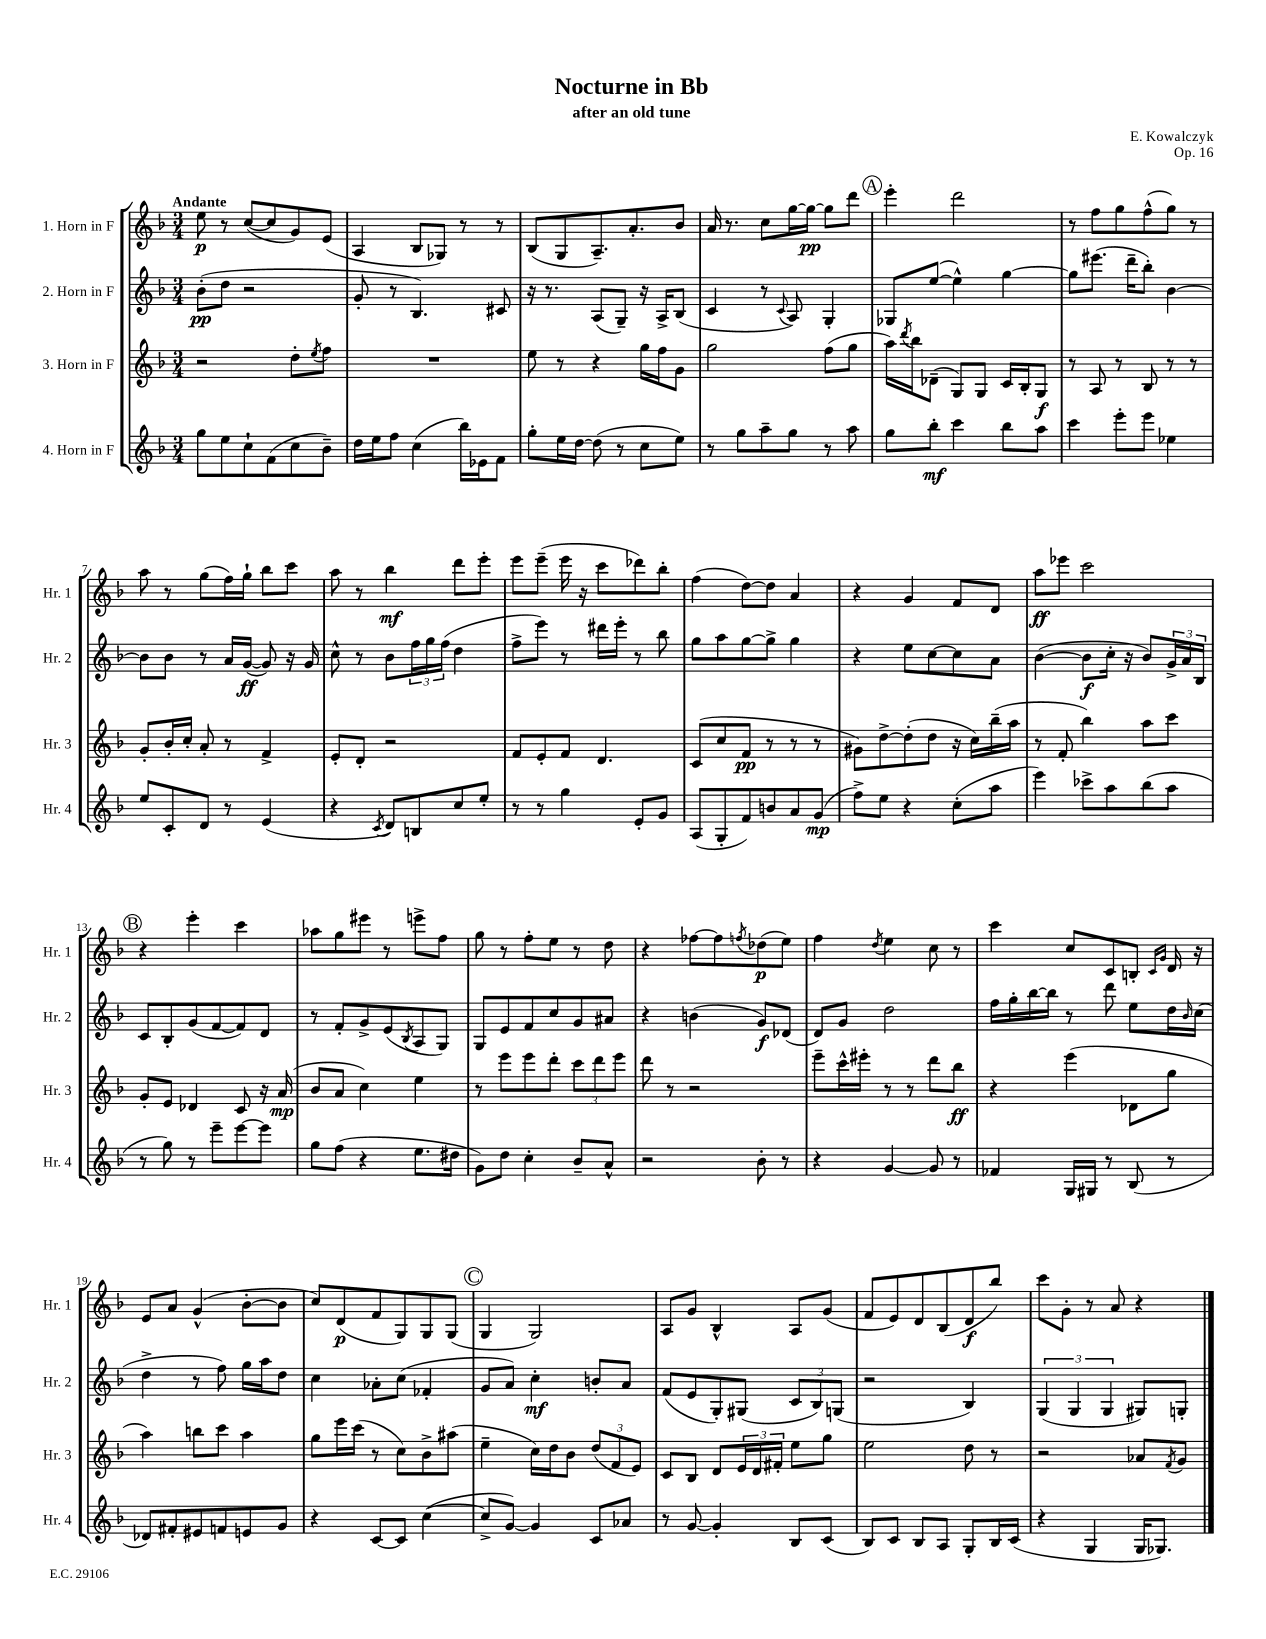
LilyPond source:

\header { title = "Nocturne in Bb" composer = "E. Kowalczyk" subtitle = "after an old tune" opus = "Op. 16" }
<<
\new StaffGroup <<
\new Staff = "s0" \with { instrumentName = "1. Horn in F" shortInstrumentName = "Hr. 1" } {
    \clef treble \key f \major \numericTimeSignature \time 3/4 \tempo "Andante"
    e''8\p r8 c''8~( c''8 g'8) e'8( |
    a4 bes8 ges8) r8 r8 |
    bes8( g8 a8.--) a'8.-. bes'8 |
    a'16 r8. c''8 g''16~ g''16~\pp g''8 d'''8 |
    \mark \markup { \circle "A" } e'''4-. d'''2 |
    r8 f''8 g''8 f''8-^( g''8) r8 |
    a''8 r8 g''8( f''16) g''16-! bes''8 c'''8 |
    a''8 r8 bes''4\mf d'''8 e'''8-. |
    e'''8 e'''8--( e'''16 r16 c'''8 des'''8) bes''8-. |
    f''4( d''8~) d''8 a'4 |
    r4 g'4 f'8 d'8 |
    a''8\ff ees'''8 c'''2 |
    \mark \markup { \circle "B" } r4 e'''4-. c'''4 |
    aes''8 g''8 eis'''8 r8 e'''8-> f''8 |
    g''8 r8 f''8-. e''8 r8 d''8 |
    r4 fes''8~ fes''8 \acciaccatura { f''8 } des''8\p( e''8) |
    f''4 \acciaccatura { d''8 } e''4 c''8 r8 |
    c'''4 c''8 c'8 b8-. \grace { c'16 g'16 } d'16 r16 |
    e'8 a'8 g'4-^( bes'8~-. bes'8 |
    c''8) d'8\p( f'8 g8) g8 g8( |
    \mark \markup { \circle "C" } g4 g2) |
    a8 g'8 bes4-^ a8 g'8( |
    f'8 e'8) d'8 bes8( d'8\f bes''8) |
    c'''8 g'8-. r8 a'8 r4 \bar "|." |
}
\new Staff = "s1" \with { instrumentName = "2. Horn in F" shortInstrumentName = "Hr. 2" } {
    \clef treble \key f \major \numericTimeSignature \time 3/4
    bes'8-.\pp( d''8 r2 |
    g'8-. r8 bes4.) cis'8 |
    r16 r8. a8( g8--) r16 a16-> bes8( |
    c'4 r8 \appoggiatura { c'8 } a8) g4-. |
    \mark \markup { \circle "A" } ges8 e''8~( e''4-^) g''4~ |
    g''8 eis'''8.( d'''16-- bes''8-.) bes'4~ |
    bes'8 bes'8 r8 a'16 g'16~\ff( g'8) r16 g'16 |
    c''8-^ r8 bes'8 \tuplet 3/2 { f''16 g''16 f''16( } d''4 |
    f''8-> e'''8) r8 dis'''16 e'''16-. r8 bes''8 |
    g''8 a''8 g''8~ g''8-> g''4 |
    r4 e''8 c''8~ c''8 a'8 |
    bes'4~( bes'8\f c''16-. r16 bes'8) \tuplet 3/2 { g'16-> a'16 bes16 } |
    \mark \markup { \circle "B" } c'8 bes8-. g'8( f'8~ f'8) d'8 |
    r8 f'8-. g'8-> e'8( \acciaccatura { bes8 } a8 g8) |
    g8 e'8 f'8 c''8 g'8 ais'8 |
    r4 b'4( g'8\f) des'8( |
    d'8) g'8 d''2 |
    f''16 g''16-. bes''16~ bes''16 r8 d'''8 e''8 d''16 \grace { bes'16 } c''16( |
    d''4-> r8 f''8) g''16 a''16 d''8 |
    c''4 aes'8-. c''8( fes'4-. |
    \mark \markup { \circle "C" } g'8 a'8) c''4-.\mf b'8-. a'8 |
    f'8( e'8 g8-.) gis8( \tuplet 3/2 { c'8 bes8) g8( } |
    r2 bes4) |
    \tuplet 3/2 { g4( g4 g4 } gis8) g8-. \bar "|." |
}
\new Staff = "s2" \with { instrumentName = "3. Horn in F" shortInstrumentName = "Hr. 3" } {
    \clef treble \key f \major \numericTimeSignature \time 3/4
    r2 d''8-. \acciaccatura { e''8 } f''8 |
    R2. |
    e''8 r8 r4 g''16 f''16 g'8 |
    g''2 f''8( g''8 |
    \mark \markup { \circle "A" } a''16) \acciaccatura { d'''8 } bes''16 des'8--( g8) g8 c'16 bes16-. g8\f |
    r8 a8 r8 bes8 r8 r8 |
    g'8-. bes'16-. c''16-. a'8-. r8 f'4-> |
    e'8-. d'8-. r2 |
    f'8 e'8-. f'8 d'4. |
    c'8( c''8 f'8\pp r8 r8 r8 |
    gis'8) d''8~-> d''8-.( d''8 r16 c''16) bes''16--( a''16 |
    r8 f'8-. bes''4) a''8 c'''8 |
    \mark \markup { \circle "B" } g'8-. e'8 des'4 c'8 r16 a'16\mp( |
    bes'8 a'8 c''4) e''4 |
    r8 e'''8 e'''8 d'''8-. \tuplet 3/2 { c'''8 d'''8 e'''8 } |
    d'''8 r8 r2 |
    e'''8-- c'''16-^ eis'''16-. r8 r8 d'''8 bes''8\ff |
    r4 e'''4( des'8 g''8 |
    a''4) b''8 c'''8 a''4 |
    g''8 e'''16 c'''16( r8 c''8) bes'8-> ais''8( |
    \mark \markup { \circle "C" } e''4-- c''16) d''16 bes'8 \tuplet 3/2 { d''8( f'8 e'8) } |
    c'8 bes8 d'8 \tuplet 3/2 { e'16 d'16 fis'16-. } e''8 g''8 |
    e''2 d''8 r8 |
    r2 aes'8 \acciaccatura { f'8 } g'8 \bar "|." |
}
\new Staff = "s3" \with { instrumentName = "4. Horn in F" shortInstrumentName = "Hr. 4" } {
    \clef treble \key f \major \numericTimeSignature \time 3/4
    g''8 e''8 c''8-! f'8( c''8 bes'8--) |
    d''16 e''16 f''8 c''4( bes''16) ees'16 f'8 |
    g''8-. e''16 d''16~ d''8( r8 c''8 e''8) |
    r8 g''8 a''8-- g''8 r8 a''8 |
    \mark \markup { \circle "A" } g''8 bes''8-.\mf c'''4 bes''8 a''8 |
    c'''4 e'''8-. e'''8 ees''4 |
    e''8 c'8-. d'8 r8 e'4( |
    r4 \acciaccatura { c'8 } d'8) b8 c''8 e''8-. |
    r8 r8 g''4 e'8-. g'8 |
    a8( g8-. f'8) b'8 a'8 g'8\mp( |
    f''8->) e''8 r4 c''8-.( a''8 |
    e'''4) ces'''8-> a''8 bes''8( a''8 |
    \mark \markup { \circle "B" } r8 g''8) r8 e'''8-- e'''8~ e'''8 |
    g''8 f''8( r4 e''8. dis''16 |
    g'8) d''8 c''4-. bes'8-- a'8-^ |
    r2 bes'8-. r8 |
    r4 g'4~ g'8 r8 |
    fes'4 g16 gis16 r8 bes8( r8 |
    des'8) fis'8-. eis'8 f'8 e'8 g'8 |
    r4 c'8~ c'8 c''4~( |
    \mark \markup { \circle "C" } c''8-> g'8~) g'4 c'8 aes'8 |
    r8 g'8~ g'4-. bes8 c'8( |
    bes8) c'8 bes8 a8 g8-. bes16 c'16( |
    r4 g4 g16 ges8.) \bar "|." |
}
>>
>>
